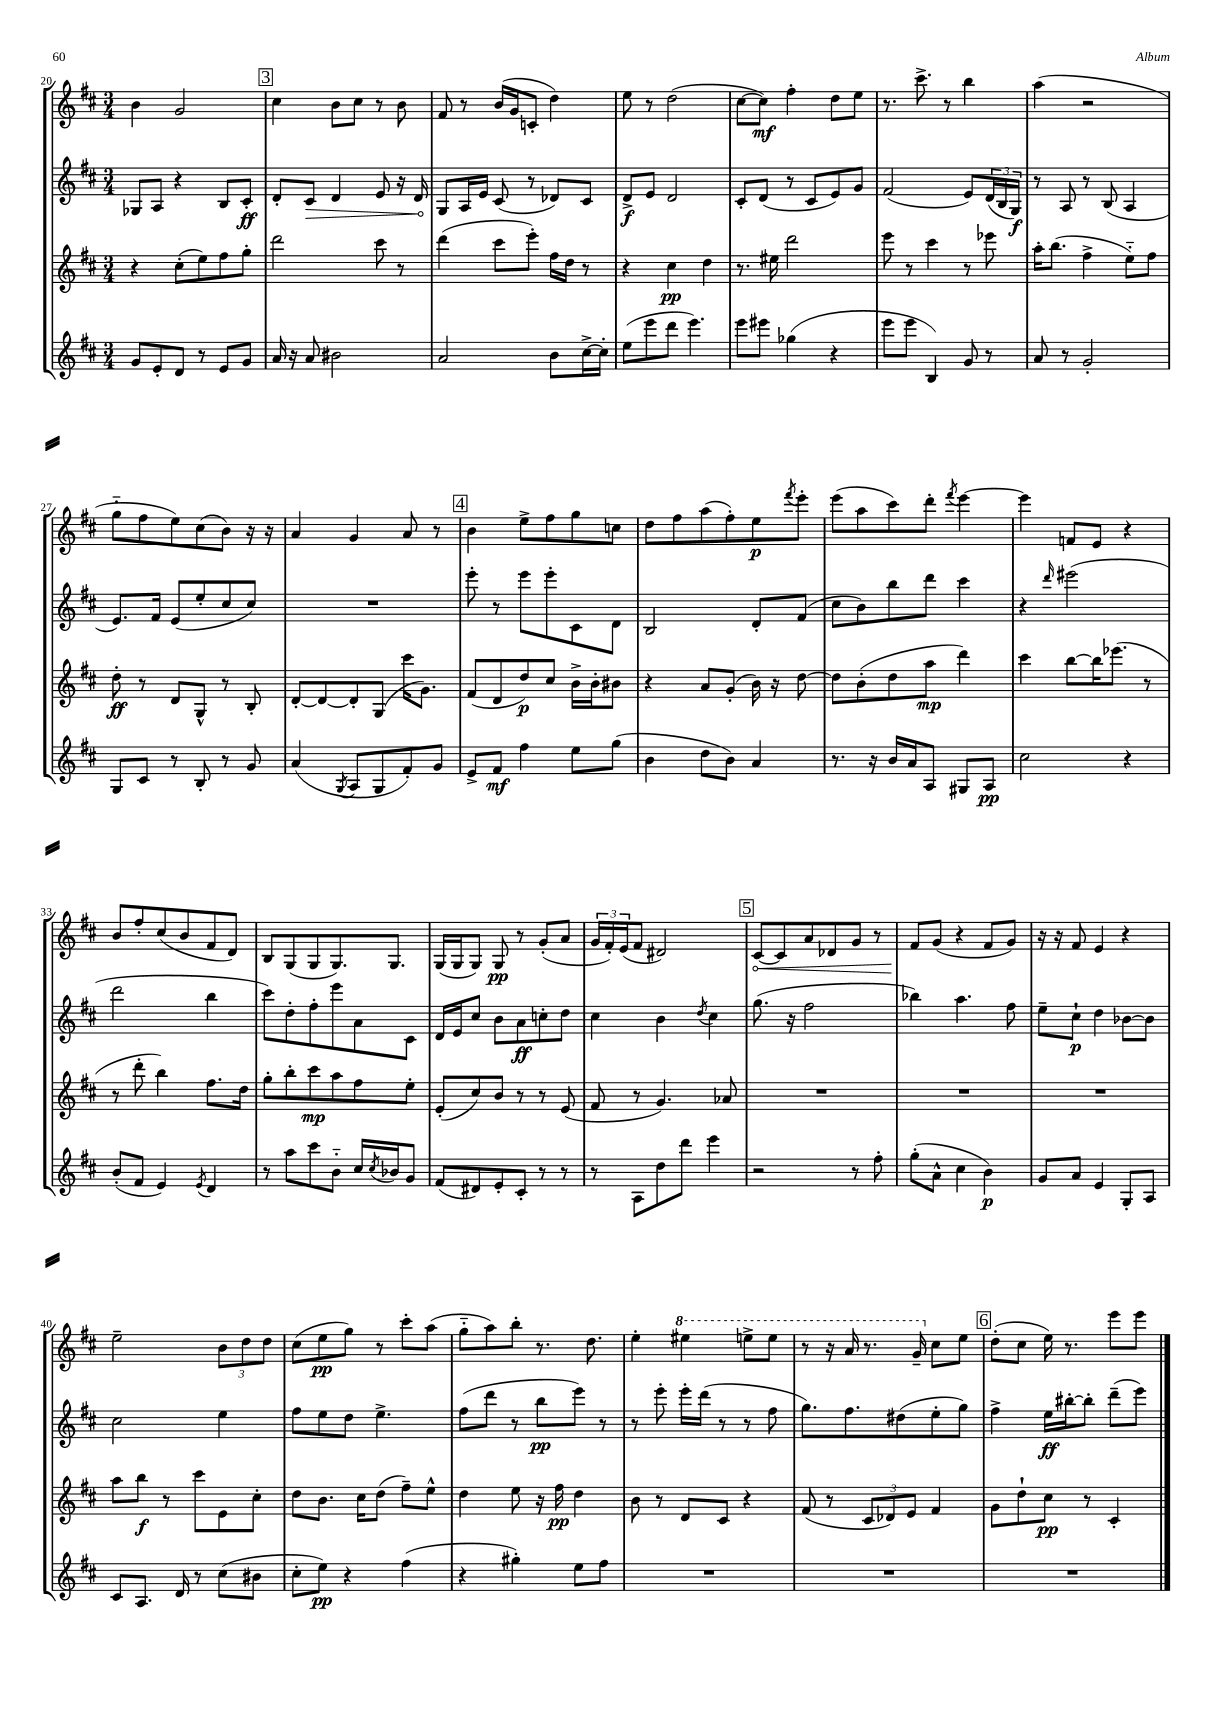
<<
\new StaffGroup <<
\new Staff = "s0" {
    \clef treble \key d \major \numericTimeSignature \time 3/4
    b'4 g'2 |
    \mark \markup { \box "3" } cis''4 b'8 cis''8 r8 b'8 |
    fis'8 r8 b'16( g'16 c'8-. d''4) |
    e''8 r8 d''2( |
    cis''8~ cis''8\mf) fis''4-. d''8 e''8 |
    r8. cis'''8.-> r8 b''4 |
    a''4( r2 |
    g''8-_ fis''8 e''8) cis''8( b'8) r16 r16 |
    a'4 g'4 a'8 r8 |
    \mark \markup { \box "4" } b'4 e''8-> fis''8 g''8 c''8 |
    d''8 fis''8 a''8( fis''8-.) e''8\p \acciaccatura { fis'''8 } e'''8-. |
    e'''8( a''8 cis'''8) d'''8-. \acciaccatura { fis'''8 } e'''4~ |
    e'''4 f'8 e'8 r4 |
    b'8 fis''8-. cis''8( b'8 fis'8 d'8) |
    b8 g8( g8 g8.) g8. |
    g16( g16 g8) g8\pp r8 g'8-.( a'8 |
    \tuplet 3/2 { g'16 fis'16-.) e'16( } fis'8 dis'2) |
    \mark \markup { \box "5" } \once \override Hairpin.circled-tip = ##t cis'8~\< cis'8 a'8 des'8 g'8 r8 |
    fis'8\! g'8( r4 fis'8 g'8) |
    r16 r16 fis'8 e'4 r4 |
    e''2-- \tuplet 3/2 { b'8 d''8 d''8 } |
    cis''8( e''8\pp g''8) r8 cis'''8-. a''8( |
    g''8-_ a''8) b''8-. r8. d''8. |
    e''4-. \ottava #1 eis'''4 e'''8-> e'''8 |
    r8 r16 a''16 r8. g''16-- \ottava #0 cis''8 e''8 |
    \mark \markup { \box "6" } d''8-.( cis''8 e''16) r8. e'''8 e'''8 \bar "|." |
}
\new Staff = "s1" {
    \clef treble \key d \major \numericTimeSignature \time 3/4
    ges8 a8 r4 b8 cis'8-.\ff |
    \mark \markup { \box "3" } d'8-. \once \override Hairpin.circled-tip = ##t cis'8\> d'4 e'8 r16 d'16\! |
    g8 a16 e'16 cis'8( r8 des'8) cis'8 |
    d'8->\f e'8 d'2 |
    cis'8-. d'8( r8 cis'8 e'8) g'8 |
    fis'2( e'8) \tuplet 3/2 { d'16( b16 g16\f) } |
    r8 a8 r8 b8( a4 |
    e'8.) fis'16 e'8( e''8-. cis''8 cis''8) |
    R2. |
    \mark \markup { \box "4" } e'''8-. r8 e'''8 e'''8-. cis'8 d'8 |
    b2 d'8-. fis'8( |
    cis''8 b'8) b''8 d'''8 cis'''4 |
    r4 \grace { d'''16 } eis'''2( |
    d'''2 b''4 |
    cis'''8) d''8-. fis''8-. e'''8 a'8 cis'8 |
    d'16 e'16 cis''8 b'8 a'8\ff c''8-. d''8 |
    cis''4 b'4 \acciaccatura { d''8 } cis''4 |
    \mark \markup { \box "5" } g''8.( r16 fis''2 |
    bes''4) a''4. fis''8 |
    e''8-- cis''8-!\p d''4 bes'8~ bes'8 |
    cis''2 e''4 |
    fis''8 e''8 d''8 e''4.-> |
    fis''8( d'''8 r8 b''8\pp e'''8) r8 |
    r8 e'''8-. e'''16-. d'''16( r8 r8 fis''8 |
    g''8.) fis''8. dis''8( e''8-. g''8) |
    \mark \markup { \box "6" } fis''4-> e''16\ff bis''16~-. bis''8-. d'''8--( e'''8) \bar "|." |
}
\new Staff = "s2" {
    \clef treble \key d \major \numericTimeSignature \time 3/4
    r4 cis''8-.( e''8) fis''8 g''8-. |
    \mark \markup { \box "3" } d'''2 cis'''8 r8 |
    d'''4( cis'''8 e'''8-.) fis''16 d''16 r8 |
    r4 cis''4\pp d''4 |
    r8. eis''16 d'''2 |
    e'''8 r8 cis'''4 r8 ees'''8 |
    a''16-. b''8.( fis''4-> e''8-_) fis''8 |
    d''8-.\ff r8 d'8 g8-^ r8 b8-. |
    d'8~-. d'8~ d'8-. g8( cis'''16 g'8.) |
    \mark \markup { \box "4" } fis'8( d'8 d''8\p) cis''8 b'16-> b'16-. bis'8 |
    r4 a'8 g'8-.( b'16) r16 d''8~ |
    d''8 b'8-.( d''8 a''8\mp d'''4) |
    cis'''4 b''8~ b''16 ees'''8.( r8 |
    r8 d'''8-. b''4) fis''8. d''16 |
    g''8-. b''8-. cis'''8\mp a''8 fis''8 e''8-. |
    e'8-.( cis''8) b'8 r8 r8 e'8( |
    fis'8 r8 g'4.) aes'8 |
    \mark \markup { \box "5" } R2. |
    R2. |
    R2. |
    a''8 b''8\f r8 cis'''8 e'8 cis''8-. |
    d''8 b'8. cis''16 d''8( fis''8--) e''8-^ |
    d''4 e''8 r16 fis''16\pp d''4 |
    b'8 r8 d'8 cis'8 r4 |
    fis'8( r8 \tuplet 3/2 { cis'8 des'8) e'8 } fis'4 |
    \mark \markup { \box "6" } g'8 d''8-! cis''8\pp r8 cis'4-. \bar "|." |
}
\new Staff = "s3" {
    \clef treble \key d \major \numericTimeSignature \time 3/4
    g'8 e'8-. d'8 r8 e'8 g'8 |
    \mark \markup { \box "3" } a'16 r16 a'8 bis'2 |
    a'2 b'8 cis''16~-> cis''16-. |
    e''8( e'''8 d'''8 e'''4.) |
    e'''8 eis'''8 ges''4( r4 |
    e'''8 e'''8 b4) g'8 r8 |
    a'8 r8 g'2-. |
    g8 cis'8 r8 b8-. r8 g'8 |
    a'4( \acciaccatura { g8 } a8 g8 fis'8-.) g'8 |
    \mark \markup { \box "4" } e'8-> fis'8\mf fis''4 e''8 g''8( |
    b'4 d''8 b'8) a'4 |
    r8. r16 b'16 a'16 a8 gis8 a8\pp |
    cis''2 r4 |
    b'8-.( fis'8 e'4) \acciaccatura { e'8 } d'4 |
    r8 a''8 cis'''8 b'8-_ cis''16 \acciaccatura { cis''8 } bes'16 g'8 |
    fis'8( dis'8) e'8-. cis'8-. r8 r8 |
    r8 a8 d''8 d'''8 e'''4 |
    \mark \markup { \box "5" } r2 r8 fis''8-. |
    g''8-.( a'8-^ cis''4 b'4\p) |
    g'8 a'8 e'4 g8-. a8 |
    cis'8 a8. d'16 r8 cis''8( bis'8 |
    cis''8-. e''8\pp) r4 fis''4( |
    r4 gis''4-.) e''8 fis''8 |
    R2. |
    R2. |
    \mark \markup { \box "6" } R2. \bar "|." |
}
>>
>>
\layout { \context { \Score currentBarNumber = #20 } }
